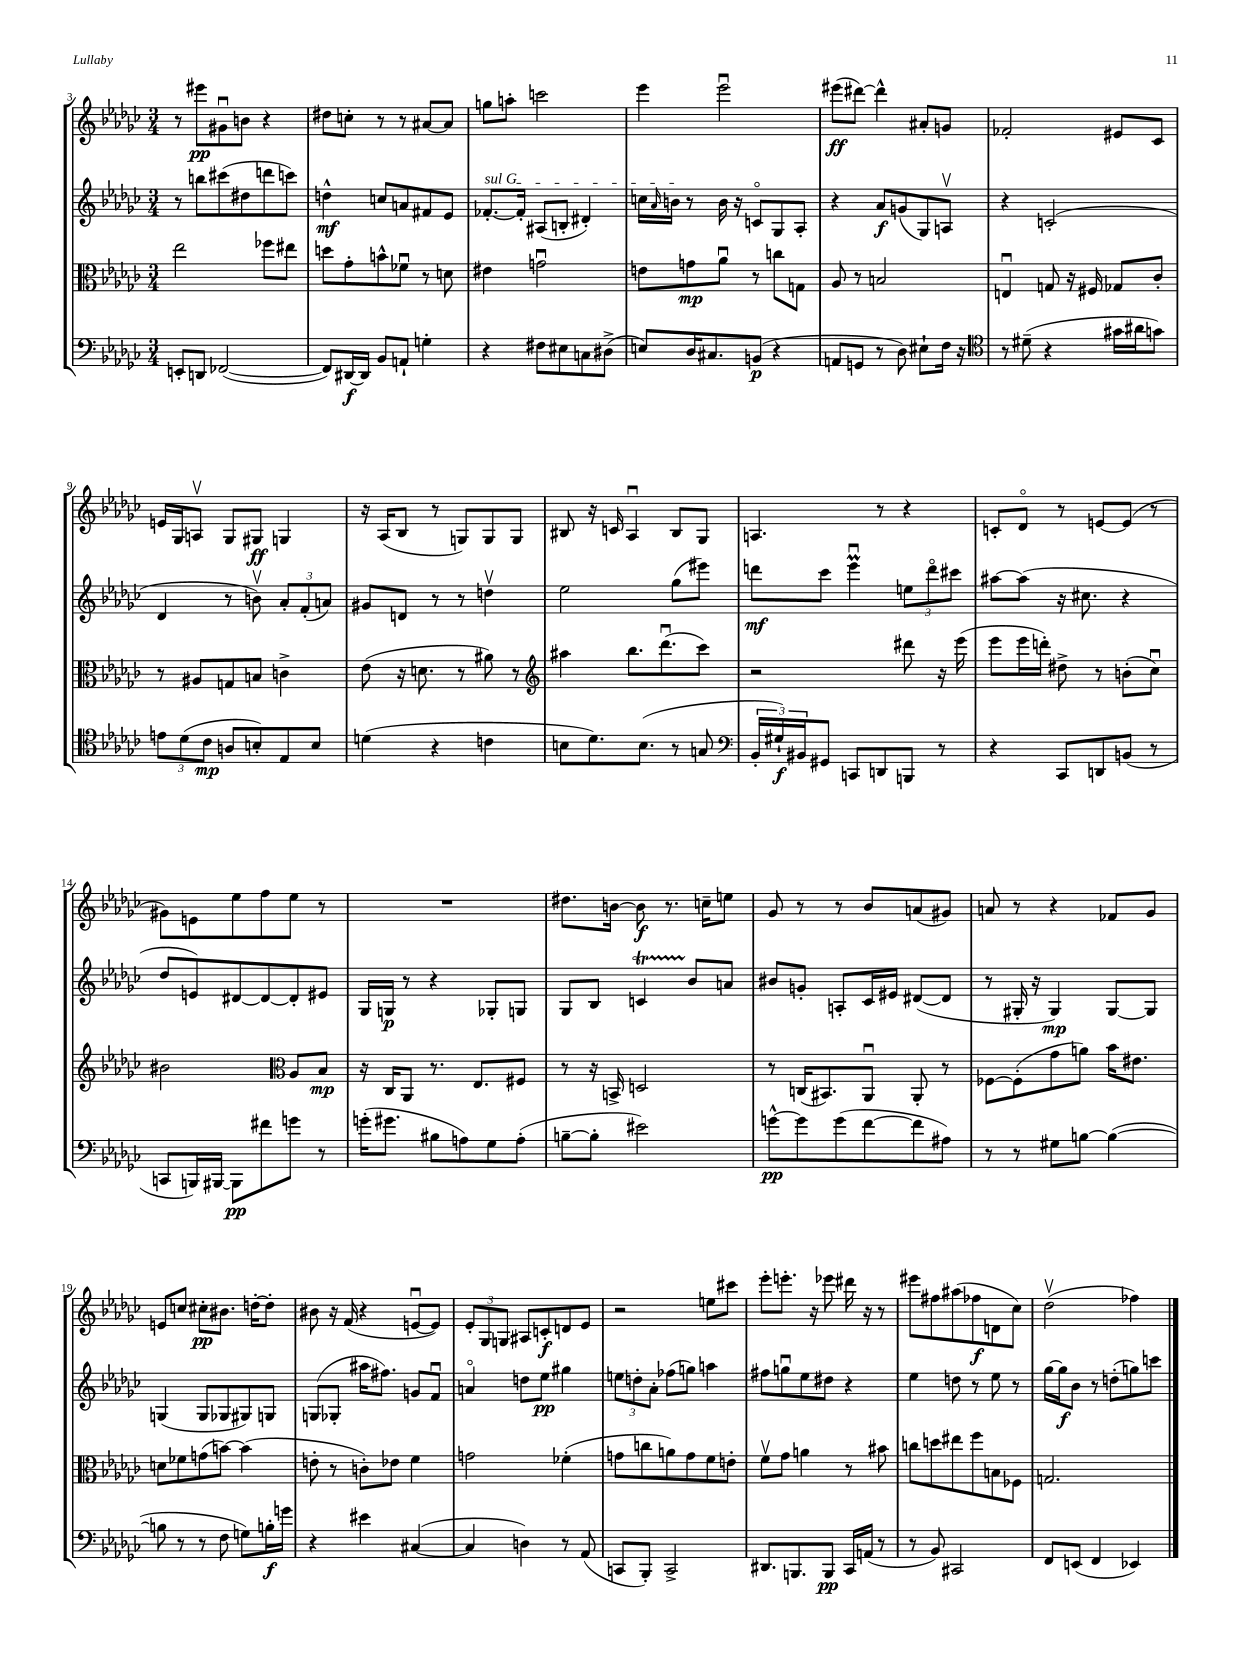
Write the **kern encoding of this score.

**kern	**dynam	**kern	**dynam	**kern	**dynam	**kern	**dynam
*part4	*part4	*part3	*part3	*part2	*part2	*part1	*part1
*staff4	*staff4	*staff3	*staff3	*staff2	*staff2	*staff1	*staff1
*clefF4	*	*clefC3	*	*clefG2	*	*clefG2	*
*k[b-e-a-d-g-c-]	*	*k[b-e-a-d-g-c-]	*	*k[b-e-a-d-g-c-]	*	*k[b-e-a-d-g-c-]	*
*M3/4	*	*M3/4	*	*M3/4	*	*M3/4	*
=3	=3	=3	=3	=3	=3	=3	=3
8EEn'/L	.	2ee-\	.	8r	.	8r	.
8DDn/J	.	.	.	8bbn\L	.	8eee#X\L	pp
([2FF-X/	.	.	.	(8ccc#X\	.	8g#Xu\	.
.	.	.	.	8dd#X\	.	8bn\J	.
.	.	8ff-X\L	.	8dddn\	.	4r	.
.	.	8ee#X\J	.	8cccn\J)	.	.	.
=4	=4	=4	=4	=4	=4	=4	=4
8FF-/L])	.	8ddn\L	.	4ddn^^\	mf	8dd#X\L	.
[16DD#X/L	f	8g-'\	.	.	.	8ccn'\J	.
16DD#/JJ]	.	.	.	.	.	.	.
8BB-/L	.	8bn^^\	.	8ccn/L	.	8r	.
8AAn`/J	.	8f-Xu\J	.	8an/	.	8r	.
4Gn'\	.	8r	.	8f#X/	.	[8a#X/L	.
.	.	8dn\	.	8e-/J	.	8a#/J]	.
=5	=5	=5	=5	=5	=5	=5	=5
!	!	!	!	!LO:TX:a:i:t=sul G	!	!	!
4r	.	4e#X\	.	[8.f-X'/L	.	8ggn\L	.
.	.	.	.	.	.	8aan'\J	.
.	.	.	.	16f-'/Jk]	.	.	.
8F#X\L	.	2gnu\	.	(8A#X/L	.	2cccn\	.
8E#X\	.	.	.	8Bn'/J	.	.	.
8Cn\	.	.	.	4d#X'/)	.	.	.
(8D#X^\J	.	.	.	.	.	.	.
=6	=6	=6	=6	=6	=6	=6	=6
8En/L)	.	8en\L	.	16ccn\LL	.	4eee-\	.
.	.	.	.	16qqa-/	.	.	.
.	.	.	.	16bn\JJ	.	.	.
16D-/K	.	8gn\	mp	8r	.	.	.
8.C#X/	.	.	.	.	.	.	.
.	.	8a-u\J	.	16b\	.	2eee-u\	.
.	.	.	.	16r	.	.	.
(8BBn/J	p	8r	.	8cn/L	.	.	.
4r	.	8ccn\L	.	8G-/	.	.	.
.	.	8Gn\J	.	8A-'/J	.	.	.
=7	=7	=7	=7	=7	=7	=7	=7
8AAn/L	.	8A-/	.	4r	.	(8eee#X\L	ff
8GGn/J	.	8r	.	.	.	[8ddd#X\J)	.
8r	.	2Bn/	.	8a-/L	f	4ddd#^^\]	.
8D-\)	.	.	.	(8gn/	.	.	.
8E#X`\L	.	.	.	8G-/)	.	8a#X'/L	.
16F\Jk	.	.	.	8Anv/J	.	8gn/J	.
16r	.	.	.	.	.	.	.
=8	=8	=8	=8	=8	=8	=8	=8
*clefC4	*	*	*	*	*	*	*
8r	.	4Enu/	.	4r	.	2f-X'/	.
(8d#X~\	.	.	.	.	.	.	.
4r	.	8Gn/	.	(2cn'/	.	.	.
.	.	16r	.	.	.	.	.
.	.	16F#X/	.	.	.	.	.
16g#X\LL	.	8G-X/L	.	.	.	8e#X/L	.
16a#X\J	.	.	.	.	.	.	.
8gn\J)	.	8c-'/J	.	.	.	8c-/J	.
!!LO:LB:g=z
=9	=9	=9	=9	=9	=9	=9	=9
12en\L	.	8r	.	4d-/	.	16en/LL	.
.	.	.	.	.	.	16G-/J	.
(12d-\	.	.	.	.	.	.	.
.	.	8A#X/L	.	.	.	8Anv/J	.
12c-\J	mp	.	.	.	.	.	.
8An/L	.	8Gn/	.	8r	.	8G-/L	.
8Bn'/)	.	8Bn/J	.	8bnv\)	.	8G#X/J	ff
8E-/	.	4cn^\	.	12a-'/L	.	4Gn/	.
.	.	.	.	(12f'/	.	.	.
8B/J	.	.	.	.	.	.	.
.	.	.	.	12an/J)	.	.	.
=10	=10	=10	=10	=10	=10	=10	=10
(4dn\	.	(8e-\	.	8g#X/L	.	16r	.
.	.	.	.	.	.	(16A-/KL	.
.	.	16r	.	8dn/J	.	8B-/J	.
.	.	8.dn\	.	.	.	.	.
4r	.	.	.	8r	.	8r	.
.	.	8r	.	8r	.	8Gn/L)	.
4cn\	.	8a#X\)	.	4ddnv\	.	8G/	.
.	.	8r	.	.	.	8G/J	.
=11	=11	=11	=11	=11	=11	=11	=11
*	*	*clefG2	*	*	*	*	*
8Bn\L	.	4aa#X\	.	2ee-\	.	8B#X/	.
8.d-\)	.	.	.	.	.	16r	.
.	.	.	.	.	.	16cn/	.
.	.	8.bb-\L	.	.	.	4A-u/	.
(8.B\J	.	.	.	.	.	.	.
.	.	(8.ddd-u\	.	.	.	.	.
8r	.	.	.	(8gg-\L	.	8B#/L	.
8Gn/	.	8ccc-\J)	.	8eee#X\J)	.	8G-/J	.
=12	=12	=12	=12	=12	=12	=12	=12
*clefF4	*	*	*	*	*	*	*
24BB-'/LL	.	2r	.	8dddn\L	mf	4.An/	.
24G#X`/)	f	.	.	.	.	.	.
24BB#X/J	.	.	.	.	.	.	.
8GG#X/J	.	.	.	8ccc-\J	.	.	.
8CCn/L	.	.	.	4eee-Mu\	.	.	.
8DDn/	.	.	.	.	.	8r	.
8BBBn/J	.	8ddd#X\	.	12een\L	.	4r	.
.	.	.	.	12ddd\	.	.	.
8r	.	16r	.	.	.	.	.
.	.	.	.	12ccc#X\J	.	.	.
.	.	(16eee-\	.	.	.	.	.
=13	=13	=13	=13	=13	=13	=13	=13
4r	.	8eee-\L	.	[8aa#X\L	.	8cn'/L	.
.	.	16eee-\L	.	(8aa#\J]	.	8d-/J	.
.	.	16dddn'\JJ)	.	.	.	.	.
8CC-/L	.	8dd#X^\	.	16r	.	8r	.
.	.	.	.	8.cc#X\	.	.	.
8DDn/	.	8r	.	.	.	[8en/L	.
(8BBn/J	.	(8bn'\L	.	4r	.	(8e/J]	.
8r	.	8cc-u\J)	.	.	.	8r	.
!!LO:LB:g=z
=14	=14	=14	=14	=14	=14	=14	=14
8CCn/L	.	2b#X\	.	8dd-/L	.	8g#X\L)	.
16BBBn/L)	.	.	.	8en/)	.	8en\	.
[16BBB#X/JJ	.	.	.	.	.	.	.
8BBB#\L]	pp	.	.	[8d#X/	.	8ee-\	.
8f#X\	.	.	.	8d#/_	.	8ff\	.
*	*	*clefC3	*	*	*	*	*
8gn\J	.	8A-/L	.	8d#'/]	.	8ee-\J	.
8r	.	8B-/J	mp	8e#X/J	.	8r	.
=15	=15	=15	=15	=15	=15	=15	=15
(16gn'\KL	.	16r	.	16G-/LL	.	2.r	.
8.g#X\J	.	16C-/KL	.	16Gn/JJ	p	.	.
.	.	8AA-/J	.	8r	.	.	.
8B#X\L	.	8.r	.	4r	.	.	.
8An\)	.	.	.	.	.	.	.
.	.	8.E-/L	.	.	.	.	.
8G-\	.	.	.	8G-X'/L	.	.	.
(8A'\J	.	8F#X/J	.	8Gn/J	.	.	.
=16	=16	=16	=16	=16	=16	=16	=16
[8Bn~\L	.	8r	.	8G-/L	.	8.dd#X\L	.
8B'\J]	.	16r	.	8B-/J	.	.	.
.	.	16BBn^/	.	.	.	[16bn\Jk	.
2e#X\)	.	2Dn/	.	4cnt/	.	8b\]	f
.	.	.	.	.	.	8.r	.
.	.	.	.	8b-/L	.	.	.
.	.	.	.	.	.	16ccn~\KL	.
.	.	.	.	8an/J	.	8een\J	.
=17	=17	=17	=17	=17	=17	=17	=17
[8gn^^\L	pp	8r	.	8b#X/L	.	8g-/	.
8g\]	.	(16Cn/KL	.	8gn'/J	.	8r	.
.	.	8.BB#X/)	.	.	.	.	.
(8g\	.	.	.	8An'/L	.	8r	.
[8f\	.	8AA-u/J	.	16c-/L	.	8b-/L	.
.	.	.	.	16e#X/JJ	.	.	.
8f\]	.	8AA-'/	.	([8d#X/L	.	(8an/	.
8A#X\J)	.	8r	.	8d#/J]	.	8g#X/J)	.
=18	=18	=18	=18	=18	=18	=18	=18
8r	.	[8F-X\L	.	8r	.	8an/	.
8r	.	(8F-'\]	.	16G#X'/	.	8r	.
.	.	.	.	16r	.	.	.
8G#X\L	.	8g-\	.	4G#/)	mp	4r	.
[8Bn\J	.	8an\J)	.	.	.	.	.
(4B\_	.	16b-\KL	.	[8G#/L	.	8f-X/L	.
.	.	8.e#X\J	.	.	.	.	.
.	.	.	.	8G#/J]	.	8g-/J	.
!!LO:LB:g=z
=19	=19	=19	=19	=19	=19	=19	=19
8Bn\]	.	8dn\L	.	(4Gn/	.	8en/L	.
8r	.	8f-X\	.	.	.	8ccn/J	.
8r	.	(8gn\	.	8G/L	.	8cc#X'\L	pp
8F\	.	[8bn\J)	.	8G-X/	.	8.b#X\J	.
8Gn\L)	.	(4b\]	.	8G#X/)	.	.	.
.	.	.	.	.	.	[16ddn'\KL	.
16Bn'\L	f	.	.	8Gn/J	.	8dd'\J]	.
16gn\JJ	.	.	.	.	.	.	.
=20	=20	=20	=20	=20	=20	=20	=20
4r	.	8en'\	.	(8Gn/L	.	8b#X\	.
.	.	8r	.	8G-X'/J	.	16r	.
.	.	.	.	.	.	(16f/	.
4e#X\	.	8cn'\L)	.	16aa#X\KL	.	4r	.
.	.	.	.	8.ff#X\J)	.	.	.
.	.	8e-X\J	.	.	.	.	.
([4C#X/	.	4f\	.	8gn/L	.	[8enu/L	.
.	.	.	.	8fu/J	.	8e/J])	.
=21	=21	=21	=21	=21	=21	=21	=21
4C#/]	.	2gn\	.	4an/	.	12e-'/L	.
.	.	.	.	.	.	12G-/	.
.	.	.	.	.	.	12Gn/J	.
4Dn\)	.	.	.	8ddn\L	.	8A#X/L	.
.	.	.	.	8ee-\J	pp	8cn'/	f
8r	.	(4f-X'\	.	4gg#X\	.	8dn/	.
(8AA-/	.	.	.	.	.	8e-/J	.
=22	=22	=22	=22	=22	=22	=22	=22
8CCn/L	.	8gn\L	.	12een\L	.	2r	.
.	.	.	.	12ddn'\	.	.	.
8BBB-'/J)	.	8ccn\	.	.	.	.	.
.	.	.	.	12a-'\J	.	.	.
2CC^/	.	8an\)	.	(8ff-X\L	.	.	.
.	.	8g\	.	8ggn\J)	.	.	.
.	.	8f\	.	4aan\	.	8een\L	.
.	.	8en'\J	.	.	.	8ccc#X\J	.
=23	=23	=23	=23	=23	=23	=23	=23
8.DD#X/L	.	8fv\L	.	8ff#X\L	.	8eee-'\L	.
.	.	8g-\J	.	8ggnu\	.	8.eeen'\J	.
8.BBBn/	.	.	.	.	.	.	.
.	.	4an\	.	8ee-\	.	.	.
.	.	.	.	.	.	16r	.
8BBB/J	pp	.	.	8dd#X\J	.	8eee-X\	.
16CC-/LL	.	8r	.	4r	.	16ddd#X\	.
(16AAn/JJ	.	.	.	.	.	16r	.
8r	.	8b#X\	.	.	.	8r	.
=24	=24	=24	=24	=24	=24	=24	=24
8r	.	8ccn\L	.	4ee-\	.	8eee#X\L	.
8BB-/)	.	8ddn\	.	.	.	8ff#X\	.
2CC#X/	.	8ee#X\	.	8ddn\	.	(8aa#X\	.
.	.	8ff\	.	8r	.	8ff-X\	f
.	.	8Bn\	.	8ee-\	.	8dn\	.
.	.	8F-X\J	.	8r	.	8cc-\J)	.
=25	=25	=25	=25	=25	=25	=25	=25
8FF/L	.	2.Gn/	.	[16gg-\LL	.	(2dd-v\	.
.	.	.	.	16gg-\J]	f	.	.
(8EEn/J	.	.	.	8b-\J	.	.	.
4FF/	.	.	.	8r	.	.	.
.	.	.	.	(8ddn'\L	.	.	.
4EE-X/)	.	.	.	8ggn\)	.	4ff-X\)	.
.	.	.	.	8cccn\J	.	.	.
==	==	==	==	==	==	==	==
*-	*-	*-	*-	*-	*-	*-	*-
